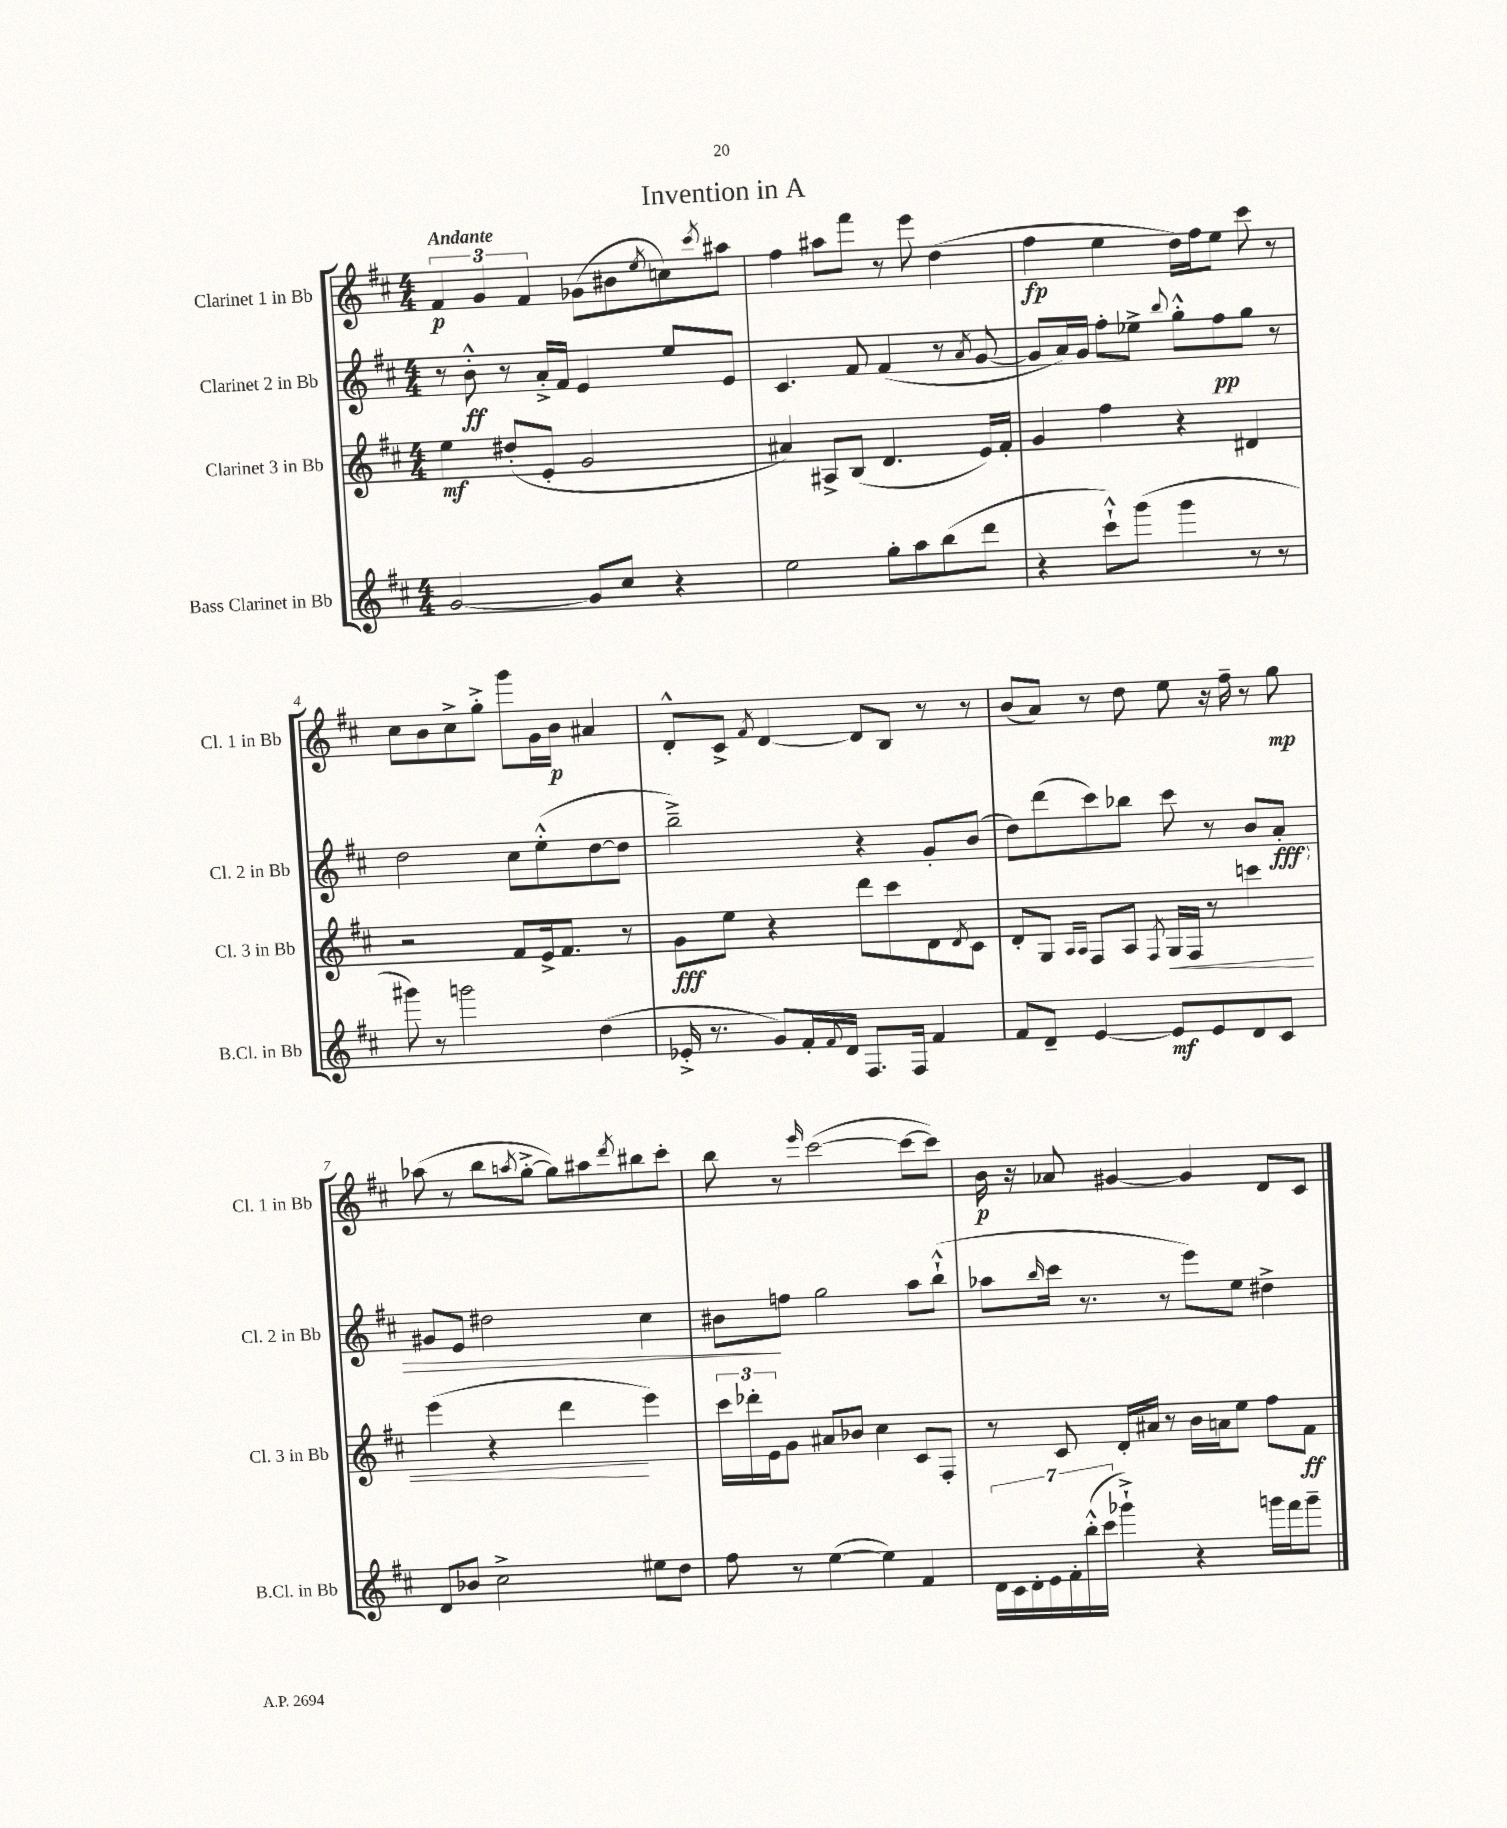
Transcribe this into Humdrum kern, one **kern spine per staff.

**kern	**dynam	**kern	**dynam	**kern	**dynam	**kern	**dynam
*part4	*part4	*part3	*part3	*part2	*part2	*part1	*part1
*staff4	*staff4	*staff3	*staff3	*staff2	*staff2	*staff1	*staff1
*I"Bass Clarinet in Bb	*	*I"Clarinet 3 in Bb	*	*I"Clarinet 2 in Bb	*	*I"Clarinet 1 in Bb	*
*I'B.Cl. in Bb	*	*I'Cl. 3 in Bb	*	*I'Cl. 2 in Bb	*	*I'Cl. 1 in Bb	*
*clefG2	*	*clefG2	*	*clefG2	*	*clefG2	*
*k[f#c#]	*	*k[f#c#]	*	*k[f#c#]	*	*k[f#c#]	*
*M4/4	*	*M4/4	*	*M4/4	*	*M4/4	*
=1	=1	=1	=1	=1	=1	=1	=1
!	!	!	!	!	!	!LO:TX:a:B:t=Andante	!
[2g/	.	4ee\	mf	8r	.	6f#/	p
.	.	.	.	8b'^^\	ff	.	.
.	.	.	.	.	.	6g/	.
.	.	(8dd#X'/L	.	8r	.	.	.
.	.	.	.	.	.	6f#/	.
.	.	8e'/J	.	16a'^/LL	.	.	.
.	.	.	.	16f#/JJ	.	.	.
8g/L]	.	2g/	.	4e/	.	(8g-X\L	.
8cc#/J	.	.	.	.	.	8b#X\	.
.	.	.	.	.	.	8qee/	.
4r	.	.	.	8ee/L	.	8ccn\)	.
.	.	.	.	.	.	8qccc#/	.
.	.	.	.	8e/J	.	8aa#X\J	.
=2	=2	=2	=2	=2	=2	=2	=2
2ee\	.	4a#X/)	.	4.c#/	.	4ff#\	.
.	.	8A#X^/L	.	.	.	8aa#X\L	.
.	.	(8B/J	.	8f#/	.	8fff#\J	.
8gg'\L	.	4.d/	.	(4f#/	.	8r	.
8aa\	.	.	.	.	.	8eee\	.
(8bb\	.	.	.	8r	.	(4dd\	.
.	.	.	.	8qa/	.	.	.
8ddd\J	.	16e/LL)	.	[8g/	.	.	.
.	.	16f#'/JJ	.	.	.	.	.
=3	=3	=3	=3	=3	=3	=3	=3
4r	.	4g/	.	8g/L]	.	4ff#\	fp
.	.	.	.	16a/L)	.	.	.
.	.	.	.	16g/JJ	.	.	.
8ccc#`^^\L)	.	4ff#\	.	8ff#'\L	.	4ee\	.
(8ggg\J	.	.	.	8ee-X^\J	.	.	.
.	.	.	.	8qqbb/	.	.	.
4ggg\	.	4r	.	8gg'^^\L	.	16dd\LL)	.
.	.	.	.	.	.	16ff#\J	.
.	.	.	.	8ff#\	pp	8ee\J	.
8r	.	4d#X/	.	8gg\J	.	8ccc#\	.
8r	.	.	.	8r	.	8r	.
!!LO:LB:g=z
=4	=4	=4	=4	=4	=4	=4	=4
8ggg#X\)	.	2r	.	2dd\	.	8cc#\L	.
8r	.	.	.	.	.	8b\	.
2gggn\	.	.	.	.	.	8cc#^\	.
.	.	.	.	.	.	8gg'^\J	.
.	.	8f#/L	.	8cc#\L	.	8ggg\L	.
.	.	16e^/k	.	(8ee'^^\	.	16g\L	.
.	.	8.f#/J	.	.	.	16b\JJ	p
(4dd\	.	.	.	[8dd\	.	4a#X/	.
.	.	8r	.	8dd\J]	.	.	.
=5	=5	=5	=5	=5	=5	=5	=5
16e-X'^/	.	8g\L	fff	2bb~^\)	.	8d'^^/L	.
8.r	.	.	.	.	.	.	.
.	.	8ee\J	.	.	.	8c#^/J	.
.	.	.	.	.	.	8qf#/	.
8g/L)	.	4r	.	.	.	[4d/	.
16f#'/L	.	.	.	.	.	.	.
8qqf#/	.	.	.	.	.	.	.
16d/JJ	.	.	.	.	.	.	.
8.F#/L	.	8ddd\L	.	4r	.	8d/L]	.
.	.	8ccc#\	.	.	.	8B/J	.
16F#/Jk	.	.	.	.	.	.	.
4f#/	.	8d\	.	8g'/L	.	8r	.
.	.	8qd/	.	.	.	.	.
.	.	8c#\J	.	(8b/J	.	8r	.
=6	=6	=6	=6	=6	=6	=6	=6
8f#/L	.	8d'/L	.	8dd\L)	.	(8b/L	.
8d~/J	.	8G/J	.	(8ddd\	.	8a/J)	.
.	.	16qqA/LL	.	.	.	.	.
.	.	16qqA/JJ	.	.	.	.	.
[4e/	.	8F#/L	.	8ccc#\)	.	8r	.
.	.	8A/J	.	8bb-X\J	.	8dd\	.
.	.	8qF#/	.	.	.	.	.
!	!	!	!LO:HP:b	!	!	!	!
8e/L]	mf	16G/LL	<	8ccc#\	.	8ee\	.
.	.	16F#/JJ	.	.	.	.	.
8e/	.	8r	.	8r	.	16r	.
.	.	.	.	.	.	16ff#~\	.
8d/	.	4cccn\	.	8b/L	.	8r	.
!	!	!	!	!	!LO:HP:b	!	!
8c#/J	.	.	.	8a'/J	> fff	8gg\	mp
!!LO:LB:g=z
=7	=7	=7	=7	=7	=7	=7	=7
8d/L	.	(4eee\	.	8g#X/L	.	(8aa-X\	.
8b-X/J	.	.	.	8e/J	.	8r	.
2cc#^\	.	4r	.	2dd#X\	.	8bb\L	.
.	.	.	.	.	.	8qaan/	.
.	.	.	.	.	.	[8gg'^\J	.
.	.	4ddd\	.	.	.	8gg\L])	.
.	.	.	.	.	.	8aa#X\	.
.	.	.	.	.	.	8qddd/	.
8ee#X\L	.	4eee\)	[	4cc#\	.	8bb#X\	.
8dd\J	.	.	.	.	.	8ccc#'\J	.
=8	=8	=8	=8	=8	=8	=8	=8
8ff#\	.	24ccc#\LL	.	8b#X\L	.	8bb\	.
.	.	24ddd-X'\	.	.	.	.	.
.	.	24e\J	.	.	.	.	.
8r	.	8g\J	.	8ffn\J	]	8r	.
.	.	.	.	.	.	16qqeee/	.
([4ee\	.	8a#X/L	.	2gg\	.	([2ccc#\	.
.	.	8b-X/J	.	.	.	.	.
4ee\])	.	4cc#\	.	.	.	.	.
4f#/	.	8c#/L	.	8aa\L	.	8ccc#\L_	.
.	.	8F#'/J	.	(8bb`^^\J	.	8ccc#\J])	.
=9	=9	=9	=9	=9	=9	=9	=9
28d\LL	.	8r	.	8aa-X\L	.	16b\	p
28c#\	.	.	.	.	.	.	.
.	.	.	.	.	.	16r	.
28d'\	.	.	.	.	.	.	.
28e\	.	.	.	.	.	.	.
.	.	.	.	16qqbb/	.	.	.
.	.	8c#/	.	16ccc#\Jk	.	8a-X/	.
28f#'\	.	.	.	.	.	.	.
(28bb'^^\	.	.	.	.	.	.	.
.	.	.	.	8.r	.	.	.
28ccc#\JJ	.	.	.	.	.	.	.
4ggg-X`^\)	.	16d'/LL	.	.	.	[4g#X/	.
.	.	16a#X/JJ	.	.	.	.	.
.	.	8r	.	8r	.	.	.
4r	.	16b\LL	.	8eee\L)	.	4g#/]	.
.	.	16an\J	.	.	.	.	.
.	.	8ee\J	.	8ee\J	.	.	.
16gggn\LL	.	8ff#\L	.	4dd#X^\	.	8d/L	.
16fff#\J	.	.	.	.	.	.	.
8ggg~\J	.	8f#\J	ff	.	.	8c#/J	.
==	==	==	==	==	==	==	==
*-	*-	*-	*-	*-	*-	*-	*-
